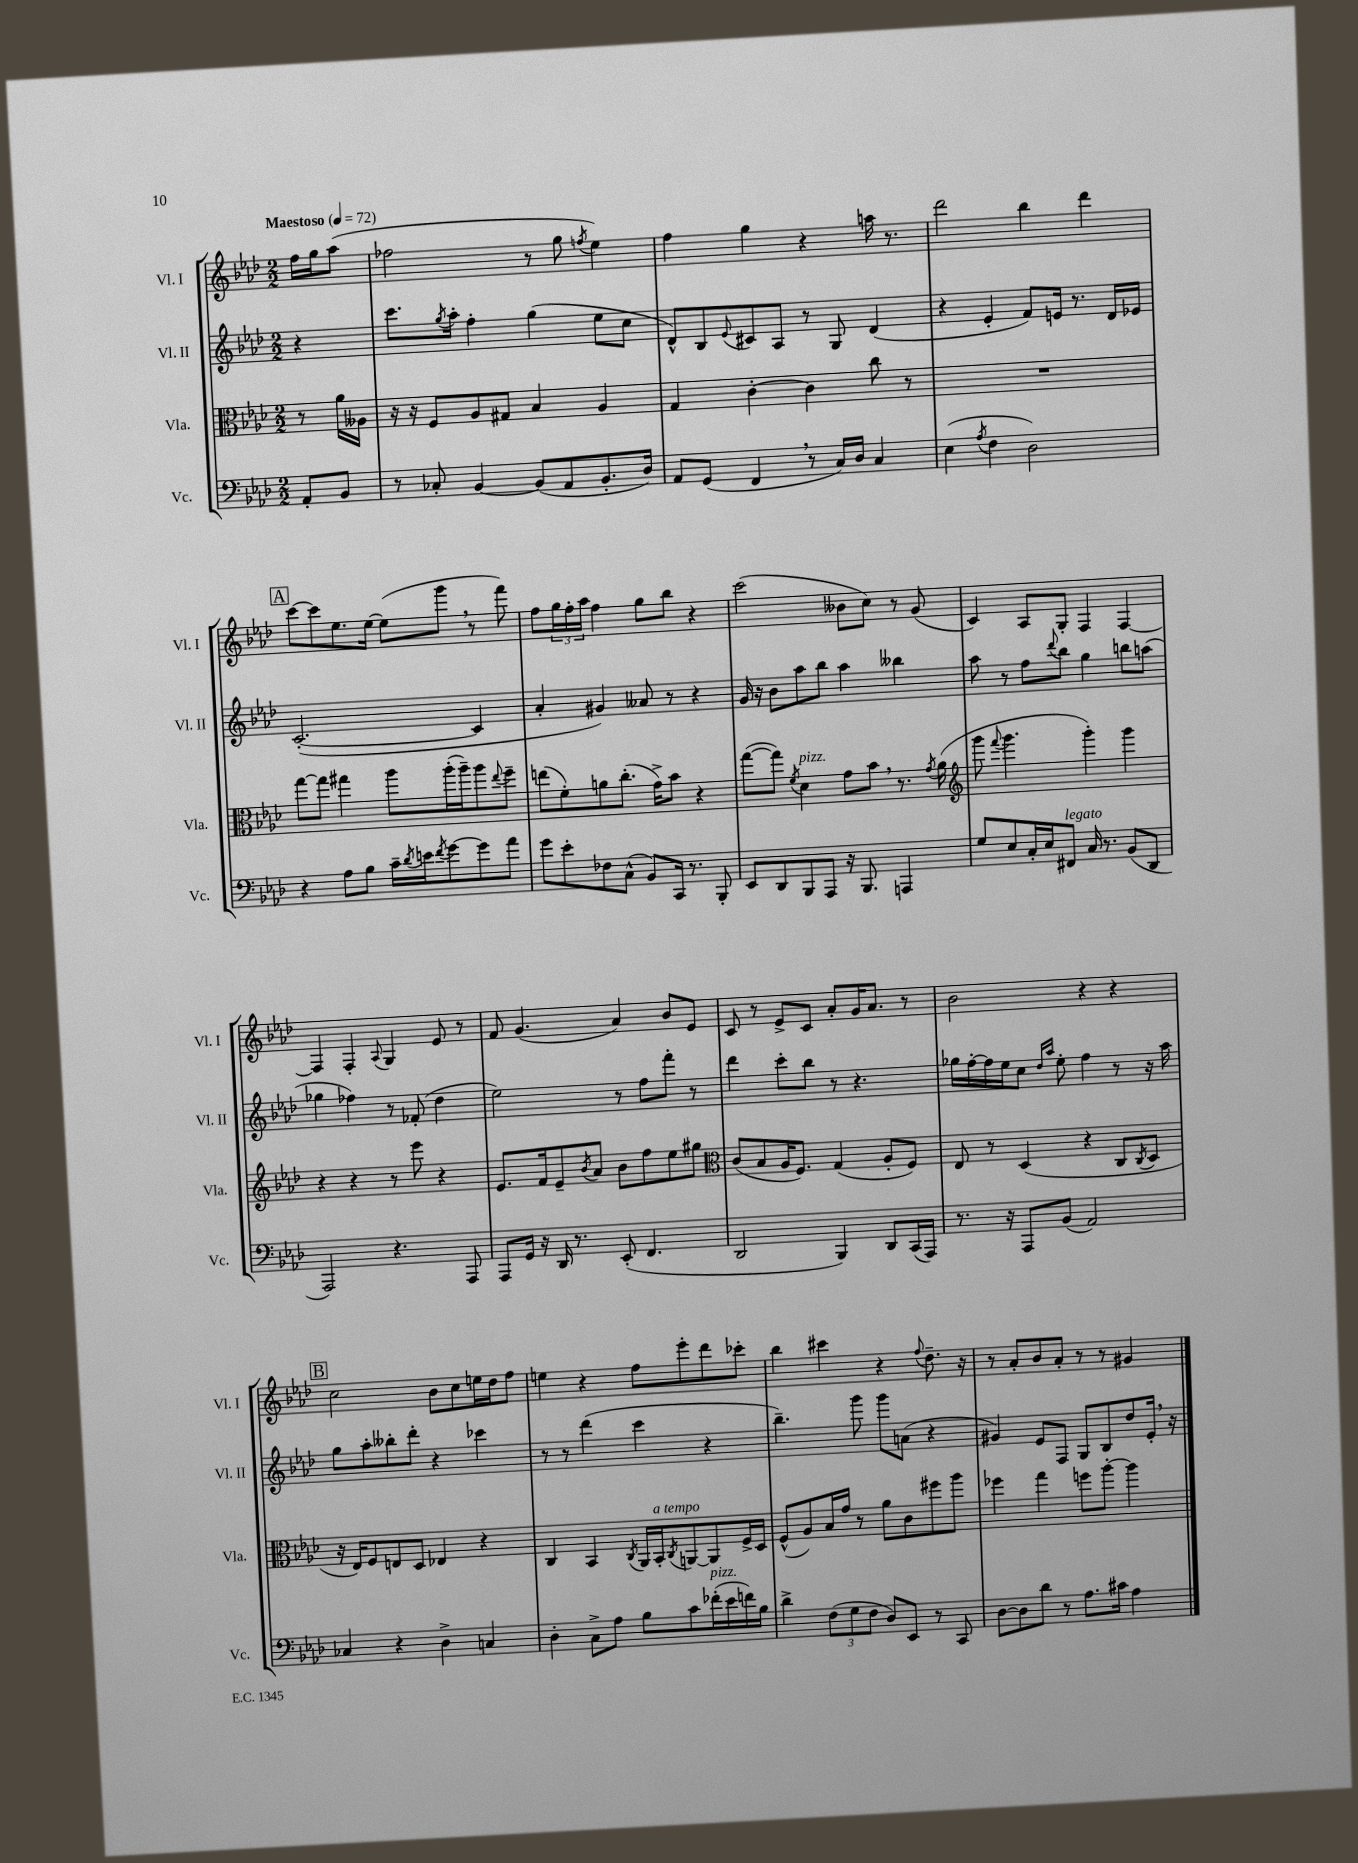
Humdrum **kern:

**kern	**kern	**kern	**kern
*staff4	*staff3	*staff2	*staff1
*clefF4	*clefC3	*clefG2	*clefG2
*k[b-e-a-d-]	*k[b-e-a-d-]	*k[b-e-a-d-]	*k[b-e-a-d-]
*M2/2	*M2/2	*M2/2	*M2/2
*MM72	*MM72	*MM72	*MM72
8AA-'/L	8r	4r	16ff\LL
.	.	.	16gg\J
8BB-/J	16a-\LL	.	(8aa-\J
.	16A--\JJ	.	.
=	=	=	=
8r	16r	8.ccc\L	2ff-\
.	16r	.	.
8C-'/	8F/L	.	.
.	.	8qgg/	.
.	.	16aa-'\Jk	.
[4BB-/	8A-/	4ff'\	.
.	8G#/J	.	.
(8BB-/]L	4B-/	(4gg\	8r
8AA-/	.	.	8gg\
.	.	.	8qff/
8.BB-'/	4A-/	8ee-\L	4ee-\)
.	.	8cc\J	.
16D-/Jk)	.	.	.
=	=	=	=
8AA-/L	4G/	8d-^^/L)	4ff\
(8GG/J	.	8B-/	.
.	.	8qqe-/	.
4FF/	[4c'\	8c#/	4gg\
.	.	8A-/J	.
8r	4c\]	8r	4r
16C/LL)	.	8G/	.
16D-/JJ	.	.	.
4C/	8cc\	(4d-/	16aa\
.	.	.	8.r
.	8r	.	.
=	=	=	=
(4E-\	1r	4r	2ddd-\
8qA-/	.	.	.
4F\	.	4e-'/	.
2D-\)	.	8f/L)	4bb-\
.	.	16e/Jk	.
.	.	8.r	.
.	.	.	4ddd-\
.	.	16d-/LL	.
.	.	16e-/JJ	.
=	=	=	=
4r	[8gg\L	([2.c'/	[8ccc\L
.	8gg\]J	.	8ccc\]
8A-\L	4gg#\	.	8.ee-\
8B-\J	.	.	.
.	.	.	[16ee-\Jk
16c~\LL	8aa-\L	.	(8ee-\]L
8qd-/	.	.	.
16e\J	.	.	.
8qf/	.	.	.
[8g\	(16aa-'\L	.	8ggg\J
.	16aa-~\J)	.	.
8g\]	8aa-\	4c/]	8r
.	8qqee-/	.	.
8a-\J	8ff~\J	.	8fff\)
=	=	=	=
8g\L	(8ee\L	4a-'/	8ff\L
8e-'\	8f'\)	.	24gg\L
.	.	.	24ff'\
.	.	.	24aa-\JJ
8F-\	8a\	4g#/)	4ff\
(8C^^\J	(8.cc'\J	.	.
8BB-/L)	.	8a--/	8gg\L
.	16g^\LK)	.	.
16CC/Jk	8b-\J	8r	8bb-\J
8.r	.	.	.
.	4r	4r	4r
8BBB-'/	.	.	.
=	=	=	=
8EE-/L	([8gg\L	16g/	(2ccc\
.	.	16r	.
8DD-/	8gg\]J)	8b-\L	.
.	8qf/	.	.
8BBB-/	4d-\	8aa-\	.
8AAA-/J	.	8bb-\J	.
16r	8g\L	4aa-\	8b--\L
8.BBB-/	.	.	.
.	8b-\J	.	8cc\J)
4AAA/	8.r	4bb--\	8r
.	.	.	(8g/
.	8qg/	.	.
.	(16a-\	.	.
=	=	=	=
*	*clefG2	*	*
8G/L	8ggg\	8aa-\	4c/)
.	8qqfff/	.	.
8E-/	4.ggg\	8r	.
16C'/L	.	8ff\L	8A-/L
16E-/J	.	.	.
.	.	8qqddd-/	.
8FF#/J	.	8bb-\J	8G'/J
16C/	4ggg'\)	4gg\	4F/
8.r	.	.	.
(8BB-/L	4ggg\	8bb\L	[4F/
8DD-/J	.	(8aa\J	.
=	=	=	=
2AAA-/)	4r	4gg-\	4F/]
.	4r	4ff-\)	4F'/
.	.	.	8qqA-/
4.r	8r	8r	4G/
.	8eee-\	(8f-'/	.
.	4r	4dd-\	8e-/
8AAA-/	.	.	8r
=	=	=	=
8AAA-/L	8.e-/L	2ee-\)	8f/
16GG/Jk	.	.	(4.g/
16r	16f/k	.	.
16DD-/	8e-~/	.	.
8.r	.	.	.
.	8qb-/	.	.
.	8a-/J	.	.
(8EE-'/	8b-\L	8r	4a-/)
4.FF/	8ff\	8ff\L	.
.	8ee-\	8fff'\J	8b-/L
.	8gg#\J	8r	8e-/J
=	=	=	=
*	*clefC3	*	*
2DD-/	(8c/L	4ddd-\	8c/
.	8B-/	.	8r
.	16A-/K	8ccc'\L	8e-^/L
.	8.F/J)	.	.
.	.	8bb-\J	8c/J
4BBB-/)	(4G/	8r	8a-'/L
.	.	4.r	16g/K
.	.	.	8.a-/J
8DD-/L	8A-'/L	.	.
(16CC/L	8F/J)	.	8r
16AAA-/JJ)	.	.	.
=	=	=	=
8.r	8E-/	16gg-\LL	2b-\
.	.	[16ff'\	.
.	8r	16ff\]	.
16r	.	16ee-\J	.
8AAA-/L	(4D-/	8cc\J	.
.	.	16qqdd-/LL	.
.	.	16qqaa-/JJ	.
(8BB-/J	.	8ee-'\	.
2AA-/)	4r	4ff\	4r
.	8C/L	8r	4r
.	8qC/	.	.
.	8D-/J	16r	.
.	.	16aa-\	.
=	=	=	=
4C-/	16r	8gg\L	2cc\
.	16E-/LK)	.	.
.	8F/	8aa-'\	.
4r	8E/	8bb--'\	.
.	8D-/J	8ddd-'\J	.
4D-^\	4E-/	4r	8b-\L
.	.	.	8cc\
4C/	4r	4ccc-\	16ee\L
.	.	.	16dd-\J
.	.	.	8ff\J
=	=	=	=
4D-'\	4C/	8r	4ee\
.	.	8r	.
8C^\L	4BB-/	(4ddd-\	4r
8A-\J	.	.	.
.	8qC/	.	.
8B-\L	16AA-/LL	4ccc\	8ff\L
.	16BB-'/J	.	.
.	8qC/	.	.
8c\	[8AA/	.	8eee-'\
(16f-'\L	8AA/]	4r	8ddd-\
16e-\	.	.	.
16f\)	16F^/L	.	8ccc-'\J
16B-\JJ	16D-/JJ	.	.
=	=	=	=
4d-^\	(8F^^/L	4.bb-~\)	4bb-\
.	8A-/)	.	.
(12F\L	16B-/L	.	4ccc#\
.	16g/JJ	.	.
12G\	.	.	.
.	8r	8ggg\	.
12F\J	.	.	.
8D-/L)	8a-\L	8ggg\L	4r
8EE-/J	8c\	(8a\J	.
.	.	.	8qqff/
8r	8ff#\	4r	8.dd-~\
8CC/	8aa-\J	.	.
.	.	.	16r
=	=	=	=
[8D-\L	4ff-\	4g#/)	8r
8D-\]	.	.	8a-'/L
8d-\J	4gg\	8e-/L	8b-/
8r	.	8F/J	8a-'/J
8.A-\L	8ff\L	8G/L	8r
.	[8aa-'\J	8B-/	8r
16c#\Jk	.	.	.
4A-\	4aa-\]	8dd-/	4g#/
.	.	16e-'/Jk	.
.	.	16r	.
==	==	==	==
*-	*-	*-	*-
